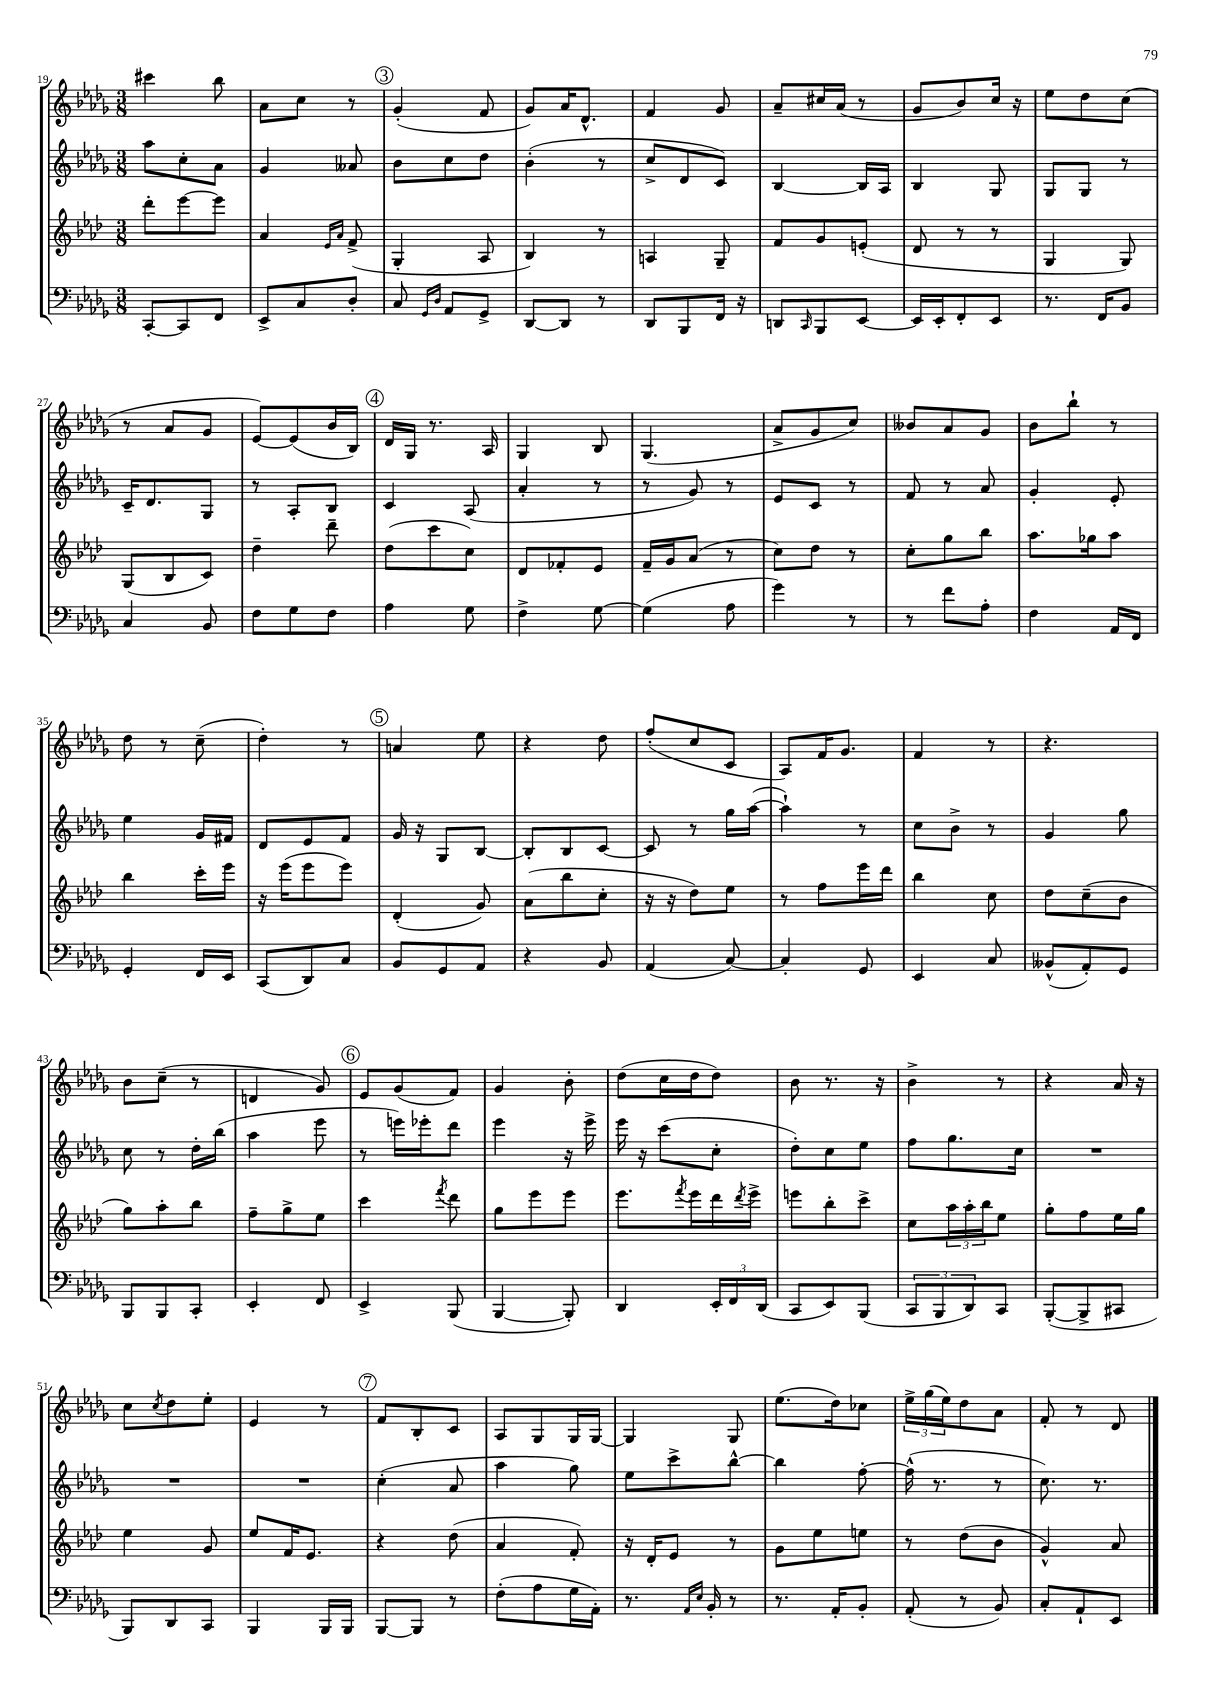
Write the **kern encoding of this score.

**kern	**kern	**kern	**kern
*part4	*part3	*part2	*part1
*staff4	*staff3	*staff2	*staff1
*clefF4	*clefG2	*clefG2	*clefG2
*k[b-e-a-d-g-]	*k[b-e-a-d-]	*k[b-e-a-d-g-]	*k[b-e-a-d-g-]
*M3/8	*M3/8	*M3/8	*M3/8
=19	=19	=19	=19
[8CC'/L	8ddd-'\L	8aa-\L	4ccc#X\
8CC/]	[8eee-\	8cc'\	.
8FF/J	8eee-\J]	8a-\J	8bb-\
=20	=20	=20	=20
8EE-^/L	4a-/	4g-/	8a-\L
8C/	.	.	8cc\J
.	16qqe-/LL	.	.
.	16qqa-/JJ	.	.
8D-'/J	(8f^/	8a--X/	8r
!!LO:REH:place=s1:t=3
=21	=21	=21	=21
8C/	4G'/	8b-\L	(4g-'/
16qqGG-/LL	.	.	.
16qqD-/JJ	.	.	.
8AA-/L	.	8cc\	.
8GG-^/J	8A-/	8dd-\J	8f/
=22	=22	=22	=22
[8DD-/L	4B-/)	(4b-'\	8g-/L)
8DD-/J]	.	.	16a-/K
.	.	.	8.d-^^/J
8r	8r	8r	.
=23	=23	=23	=23
8DD-/L	4An/	8cc^/L	4f/
8BBB-/	.	8d-/	.
16FF/Jk	8G~/	8c/J)	8g-/
16r	.	.	.
=24	=24	=24	=24
8DDn/L	8f/L	[4B-/	8a-~/L
16qqCC/	.	.	.
8BBB-/	8g/	.	16cc#X/L
.	.	.	(16a-/JJ
[8EE-/J	(8en'/J	16B-/LL]	8r
.	.	16A-/JJ	.
=25	=25	=25	=25
16EE-/LL]	8d-/	4B-/	8g-/L
16EE-'/J	.	.	.
8FF'/	8r	.	8b-/)
8EE-/J	8r	8G-/	16cc/Jk
.	.	.	16r
=26	=26	=26	=26
8.r	4G/	8G-/L	8ee-\L
.	.	8G-/J	8dd-\
16FF/KL	.	.	.
8BB-/J	8G/)	8r	(8cc\J
!!LO:LB:g=z
=27	=27	=27	=27
4C/	(8G/L	16c~/KL	8r
.	.	8.d-/	.
.	8B-/	.	8a-/L
8BB-/	8c/J)	8G-/J	8g-/J
=28	=28	=28	=28
8F\L	4dd-~\	8r	[8e-/L)
8G-\	.	8A-'/L	(8e-/]
8F\J	8ddd-~\	8B-/J	16b-/L
.	.	.	16B-/JJ)
!!LO:REH:place=s1:t=4
=29	=29	=29	=29
4A-\	(8dd-\L	4c/	16d-/LL
.	.	.	16G-/JJ
.	8ccc\	.	8.r
8G-\	8cc\J)	(8A-/	.
.	.	.	16A-/
=30	=30	=30	=30
4F^\	8d-/L	4a-'/	4G-/
.	8f-X'/	.	.
[8G-\	8e-/J	8r	8B-/
=31	=31	=31	=31
(4G-\]	16f~/LL	8r	(4.G-/
.	16g/J	.	.
.	(8a-/J	8g-/)	.
8A-\	8r	8r	.
=32	=32	=32	=32
4g-\)	8cc\L)	8e-/L	8a-^/L
.	8dd-\J	8c/J	8g-/
8r	8r	8r	8cc/J)
=33	=33	=33	=33
8r	8cc'\L	8f/	8b--X/L
8f\L	8gg\	8r	8a-/
8A-'\J	8bb-\J	8a-/	8g-/J
=34	=34	=34	=34
4F\	8.aa-\L	4g-'/	8b-\L
.	.	.	8bb-`\J
.	16gg-X\k	.	.
16AA-/LL	8aa-\J	8e-'/	8r
16FF/JJ	.	.	.
!!LO:LB:g=z
=35	=35	=35	=35
4GG-'/	4bb-\	4ee-\	8dd-\
.	.	.	8r
16FF/LL	16ccc'\LL	16g-/LL	(8cc~\
16EE-/JJ	16eee-\JJ	16f#X/JJ	.
=36	=36	=36	=36
(8CC/L	16r	8d-/L	4dd-'\)
.	(16eee-\KL	.	.
8DD-/)	8eee-\	8e-/	.
8C/J	8eee-\J)	8f/J	8r
!!LO:REH:place=s1:t=5
=37	=37	=37	=37
8BB-/L	(4d-'/	16g-/	4an/
.	.	16r	.
8GG-/	.	8G-/L	.
8AA-/J	8g/)	[8B-/J	8ee-\
=38	=38	=38	=38
4r	(8a-\L	8B-'/L]	4r
.	8bb-\	8B-/	.
8BB-/	8cc'\J	[8c/J	8dd-\
=39	=39	=39	=39
(4AA-/	16r	8c/]	(8ff'/L
.	16r	.	.
.	8dd-\L)	8r	8cc/
[8C/)	8ee-\J	16gg-\LL	8c/J
.	.	([16aa-\JJ	.
=40	=40	=40	=40
4C'/]	8r	4aa-`\])	8A-/L)
.	8ff\L	.	16f/K
.	.	.	8.g-/J
8GG-/	16eee-\L	8r	.
.	16ddd-\JJ	.	.
=41	=41	=41	=41
4EE-/	4bb-\	8cc\L	4f/
.	.	8b-^\J	.
8C/	8cc\	8r	8r
=42	=42	=42	=42
(8BB--X^^/L	8dd-\L	4g-/	4.r
8AA-'/)	(8cc~\	.	.
8GG-/J	8b-\J	8gg-\	.
!!LO:LB:g=z
=43	=43	=43	=43
8BBB-/L	8gg\L)	8cc\	8b-\L
8BBB-/	8aa-'\	8r	(8cc~\J
8CC'/J	8bb-\J	16dd-'\LL	8r
.	.	(16bb-\JJ	.
=44	=44	=44	=44
4EE-'/	8ff~\L	4aa-\	4dn/
.	8gg^\	.	.
8FF/	8ee-\J	8eee-\	8g-/)
!!LO:REH:place=s1:t=6
=45	=45	=45	=45
4EE-^/	4ccc\	8r	8e-/L
.	.	16eeen\LL)	(8g-/
.	.	16eee-X'\J	.
.	8qfff/	.	.
(8BBB-/	8ddd-\	8ddd-\J	8f/J)
=46	=46	=46	=46
[4BBB-/	8gg\L	4eee-\	4g-/
.	8eee-\	.	.
8BBB-'/])	8eee-\J	16r	8b-'\
.	.	16eee-^\	.
=47	=47	=47	=47
4DD-/	8.eee-\L	16eee-\	(8dd-\L
.	.	16r	.
.	.	(8ccc\L	16cc\L
.	8qfff/	.	.
.	16eee-\L	.	16dd-\J
24EE-'/LL	16ddd-\	8cc'\J	8dd-\J)
24FF/	.	.	.
.	8qddd-/	.	.
.	16eee-^\JJ	.	.
(24DD-/JJ	.	.	.
=48	=48	=48	=48
8CC/L	8eeen\L	8dd-'\L)	8b-\
8EE-/)	8bb-'\	8cc\	8.r
(8BBB-/J	8ccc^\J	8ee-\J	.
.	.	.	16r
=49	=49	=49	=49
12CC/L	8cc\L	8ff\L	4b-^\
12BBB-/	.	.	.
.	24aa-\L	8.gg-\	.
12DD-/)	24aa-'\	.	.
.	24bb-\J	.	.
8CC/J	8ee-\J	.	8r
.	.	16cc\Jk	.
=50	=50	=50	=50
([8BBB-'/L	8gg'\L	4.r	4r
8BBB-^/]	8ff\	.	.
8CC#X/J	16ee-\L	.	16a-/
.	16gg\JJ	.	16r
!!LO:LB:g=z
=51	=51	=51	=51
8BBB-/L)	4ee-\	4.r	8cc\L
.	.	.	8qcc/
8DD-/	.	.	8dd-\
8CC/J	8g/	.	8ee-'\J
=52	=52	=52	=52
4BBB-/	8ee-/L	4.r	4e-/
.	16f/K	.	.
.	8.e-/J	.	.
16BBB-/LL	.	.	8r
16BBB-/JJ	.	.	.
!!LO:REH:place=s1:t=7
=53	=53	=53	=53
[8BBB-/L	4r	(4cc'\	8f/L
8BBB-/J]	.	.	8B-'/
8r	(8dd-\	8a-/	8c/J
=54	=54	=54	=54
(8F'\L	4a-/	4aa-\	8A-/L
8A-\	.	.	8G-/
16G-\L	8f'/)	8gg-\)	16G-/L
16AA-'\JJ)	.	.	[16G-/JJ
=55	=55	=55	=55
8.r	16r	8ee-\L	4G-/]
.	16d-'/KL	.	.
.	8e-/J	8ccc^\	.
16qqAA-/LL	.	.	.
16qqE-/JJ	.	.	.
16BB-'/	.	.	.
8r	8r	[8bb-^^\J	8G-/
=56	=56	=56	=56
8.r	8g\L	4bb-\]	(8.ee-\L
.	8ee-\	.	.
16AA-'/KL	.	.	16dd-\k)
8BB-'/J	8een\J	[8ff'\	8cc-X\J
=57	=57	=57	=57
(8AA-'/	8r	(16ff^^\]	24ee-^\LL
.	.	.	(24gg-\
.	.	8.r	.
.	.	.	24ee-\J)
8r	(8dd-\L	.	8dd-\
8BB-/)	8b-\J	8r	8a-\J
=58	=58	=58	=58
8C'/L	4g^^/)	8.cc\)	8f'/
8AA-`/	.	.	8r
.	.	8.r	.
8EE-/J	8a-/	.	8d-/
==	==	==	==
*-	*-	*-	*-
